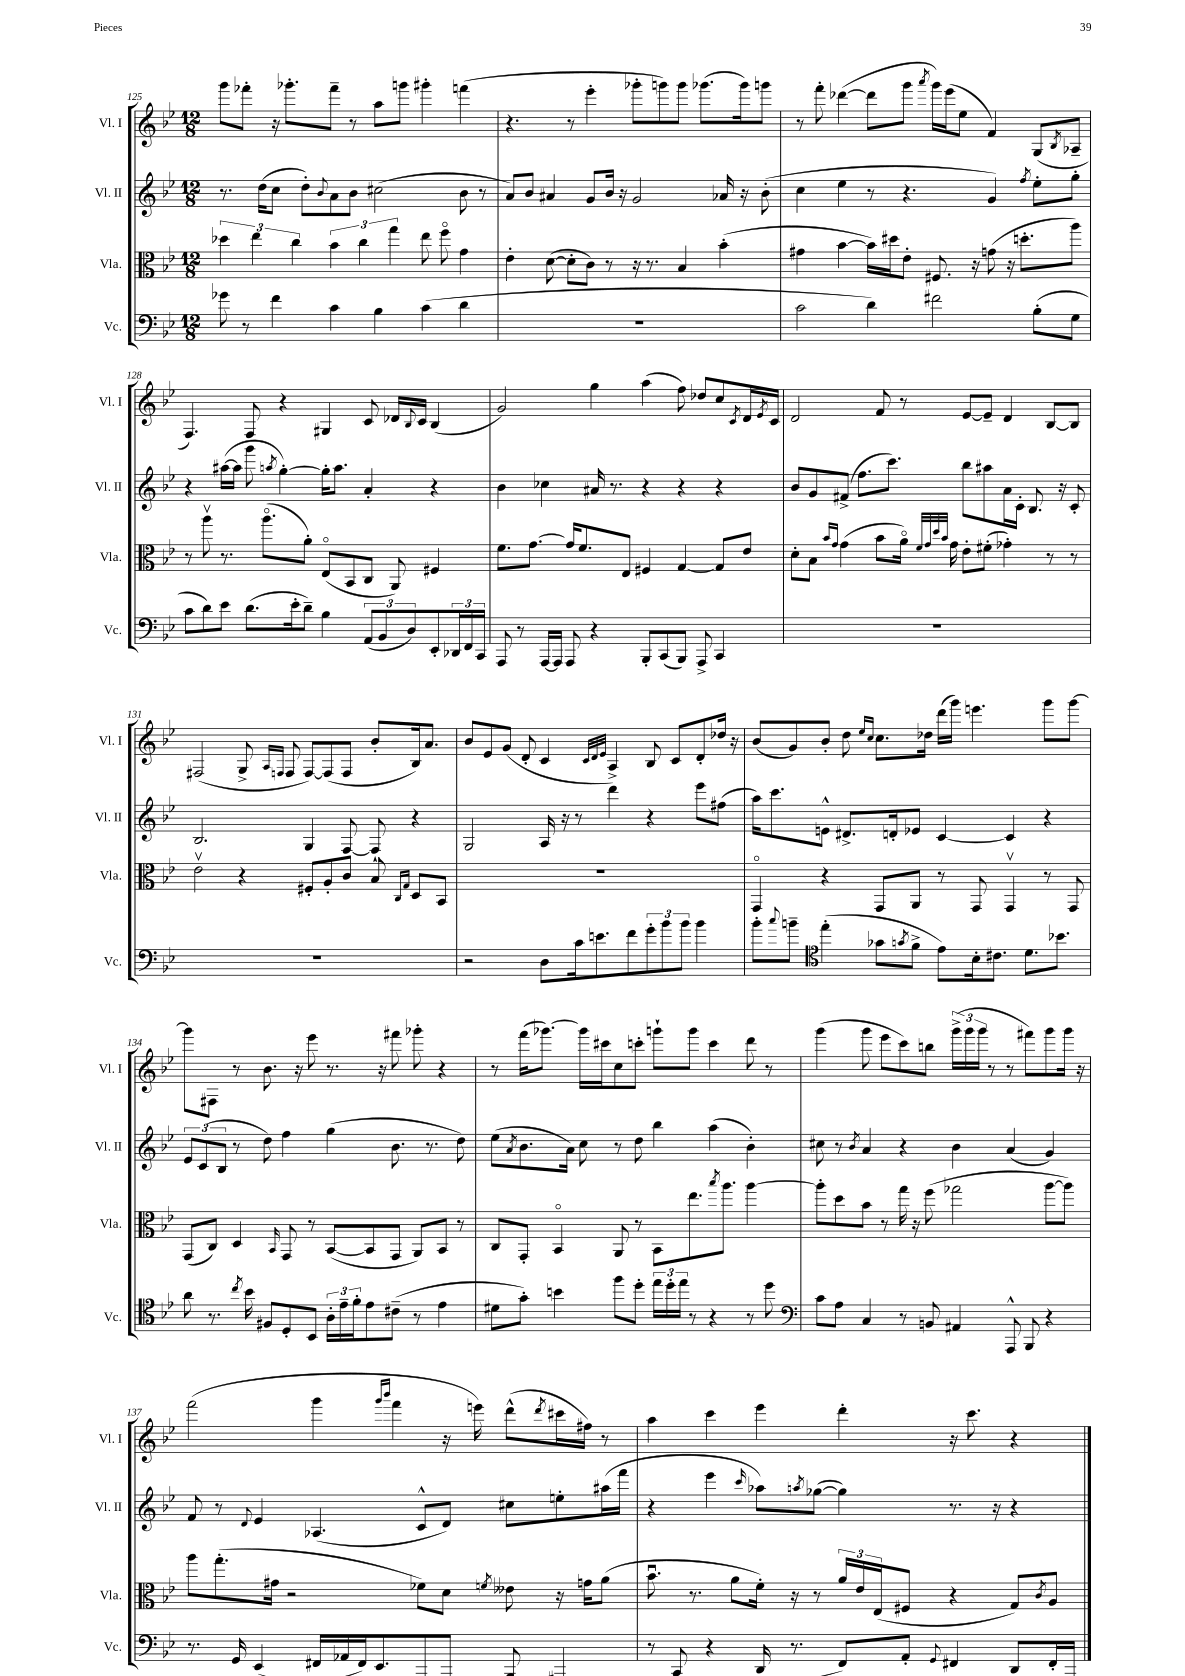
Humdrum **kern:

**kern	**kern	**kern	**kern
*part4	*part3	*part2	*part1
*staff4	*staff3	*staff2	*staff1
*I"Vc.	*I"Vla.	*I"Vl. II	*I"Vl. I
*I'Vc.	*I'Vla.	*I'Vl. II	*I'Vl. I
*clefF4	*clefC3	*clefG2	*clefG2
*k[b-e-]	*k[b-e-]	*k[b-e-]	*k[b-e-]
*M12/8	*M12/8	*M12/8	*M12/8
=125	=125	=125	=125
8g-X\	6dd-X\	8.r	8ggg\L
8r	.	.	8fff-X'\J
.	6ee-\	.	.
.	.	(16dd\KL	.
4f\	.	8cc\J	16r
.	.	.	8.ggg-X'\L
.	6cc\	.	.
.	.	8dd'\L)	.
.	.	8qqb-/	.
4c\	6b-\	8a\	8fff-~\J
.	.	8b-\J	8r
.	6cc\	.	.
4B-\	.	(2cc#X\	8aa\L
.	6gg\	.	.
.	.	.	8gggn\J
(4c\	8ee-\	.	4ggg#X'\
.	8ff\	.	.
4d\	4g\	8b-\	(4fffn\
.	.	8r	.
=126	=126	=126	=126
1.r	4e-'\	8a/L)	4.r
.	.	8b-/J	.
.	([8d\	4a#X/	.
.	8d'\L]	.	8r
.	8c\J)	8g/L	4eee-'\
.	8r	16b-/Jk	.
.	.	16r	.
.	16r	2g/	8ggg-X'\L
.	8.r	.	.
.	.	.	8gggn\)
.	4B-/	.	8ggg\J
.	.	.	(8.ggg-X\L
.	(4b-'\	16a-X/	.
.	.	16r	16ggg-\k)
.	.	(8b-'\	8gggn\J
=127	=127	=127	=127
2c\	4g#X\	4cc\	8r
.	.	.	8fff'\
.	[4b-\	4ee-\	([4ddd-X\
4d\)	16b-\LL])	8r	8ddd-\L]
.	16dd#X\J	.	.
.	8e-'\J	4.r	8ggg\J
.	.	.	8qaaa/
2f#X\	8.F#X/	.	16ggg\LL)
.	.	.	(16eee-\J
.	.	.	8ee-\J
.	16r	.	.
.	(8gn\	4g/)	4f/)
.	16r	.	.
.	8.ddn'\L	.	.
.	.	8qff/	.
(8B-'\L	.	8ee-'\L	(8G/L
.	.	.	8qB-/
8G\J	8aa\J)	8gg'\J	8A-X~/J
!!LO:LB:g=z
=128	=128	=128	=128
8c\L	8r	4r	4.F/)
8d\)	8aav\	.	.
8e-\J	8.r	([16aa#X\LL	.
.	.	16aa#\JJ]	.
(8.d\L	.	8ggg\	8F/
.	(8.aa\L	.	.
.	.	8qaan/	.
.	.	[4gg'\)	4r
16e-'\k	.	.	.
8d~\J)	8a'\J)	.	.
4B-\	(8E-/L	16gg'\KL]	4G#X/
.	.	8.aa\J	.
.	8BB-/	.	.
(12AA/L	8C/J	4a'/	8c/
12BB-/	.	.	.
.	8AA/)	.	16d-X/LL
12D/)	.	.	.
.	.	.	8qqB-/
.	.	.	16c/JJ
8EE-'/	4F#X/	4r	(4B-/
24DD-X/L	.	.	.
24FF/	.	.	.
24CC/JJ	.	.	.
=129	=129	=129	=129
8AAA/	8.f\L	4b-\	2g/)
8r	.	.	.
.	[8.g\J	.	.
[16AAA/LL	.	4cc-X\	.
16AAA/JJ]	.	.	.
8AAA/	16g/KL]	.	.
.	8.f/	.	.
4r	.	16a#X/	4gg\
.	.	8.r	.
.	8E-/J	.	.
8BBB-'/L	4F#X/	4r	(4aa\
(8CC/	.	.	.
8BBB-/J)	[4G/	4r	8ff\)
8AAA^/	.	.	8dd-X/L
4CC/	8G/L]	4r	8cc/
.	.	.	8qc/
.	8e-/J	.	16d/L
.	.	.	8qe-/
.	.	.	16c/JJ
=130	=130	=130	=130
1.r	8d'\L	8b-/L	2d/
.	8B-\J	8g/	.
.	16qqb-/LL	.	.
.	16qqg/JJ	.	.
.	(4g\	(8f#X^/J	.
.	.	8.ff\L	.
.	8b-\L	.	8f/
.	.	8.ccc\J)	.
.	16a\Jk)	.	8r
.	32qqf/LLL	.	.
.	32qqg/	.	.
.	32qqdd/	.	.
.	32qqb-/JJJ	.	.
.	16g\	.	.
.	8e-'\L	8bb-\L	[8e-/L
.	(8f#X'\J	8aa#X\	8e-~/J]
.	4g-X'\)	16a\L	4d/
.	.	16c'\JJ	.
.	.	8.B-/	.
.	8r	.	[8B-/L
.	.	16r	.
.	8r	8c'/	8B-/J]
!!LO:LB:g=z
=131	=131	=131	=131
1.r	2e-v\	2.B-/	(2F#X/
.	4r	.	8G^/
.	.	.	16qqA/LL
.	.	.	16qqFn/JJ
.	.	.	8F/
.	8F#X'/L	4G/	[8F/L)
.	8A'/	.	(8F/]
.	8c/J	[8F/	8F/J
.	8B-/	8F`/]	8b-'/L
.	16qqC/LL	.	.
.	16qqG/JJ	.	.
.	8D/L	4r	16B-/k)
.	.	.	8.a/J
.	8BB-/J	.	.
=132	=132	=132	=132
2r	1.r	2G/	8b-/L
.	.	.	8e-/
.	.	.	(8g/J
.	.	.	8d'/
8D\L	.	16A/	4c/
.	.	16r	.
16c\k	.	8r	.
8.en\	.	.	.
.	.	.	32qqc/LLL
.	.	.	32qqd/
.	.	.	32qqe-/JJJ
.	.	4ddd\	4A^/)
8f\	.	.	.
12g'\	.	4r	8B-/
12b-\	.	.	.
.	.	.	8c/L
12b-\J	.	.	.
4b-\	.	8eee-\L	8d'/
.	.	(8ff#X\J	16dd-X/Jk
.	.	.	16r
=133	=133	=133	=133
8b-'\L	4GG/	16aa\KL)	(8b-/L
.	.	8.ccc\	.
8qqcc/	.	.	.
8bn~\J	.	.	8g/)
*clefC4	*	*	*
(4ee-'\	4r	8en^^\J	8b-'/J
.	.	8.d#X^/L	8dd\
.	.	.	16qqee-/LL
.	.	.	16qqcc/JJ
8g-X\L	8GG/L	.	8.cc\L
.	.	16dn'/k	.
8qgn/	.	.	.
8f^\J	8AA/J	8e-X/J	.
.	.	.	16dd-X\Jk
8e-\L)	8r	[4c/	(16ddd\LL
.	.	.	16ggg\JJ)
16B-'\k	8GG/	.	4.eeen\
8.c#X\J	.	.	.
.	4GGv/	4c/]	.
8.d\L	.	.	.
.	8r	4r	8ggg\L
8.b-X\J	.	.	.
.	8GG/	.	[8ggg\J
!!LO:LB:g=z
=134	=134	=134	=134
8a\	(8GG/L	12e-/L	8ggg\L]
.	.	(12c/	.
8.r	8C/J)	.	8F#X\J
.	.	12B-/J	.
.	4D/	8r	8r
8qcc/	.	.	.
16b-\	.	.	.
8F#X/L	.	8dd\)	8.b-\
.	16qqBB-/	.	.
8D'/	8GG/	4ff\	.
.	.	.	16r
8BB-/J	8r	.	8eee-\
24A'\LL	([8BB-/L	(4gg\	8.r
24e-~\	.	.	.
24f'\J	.	.	.
8e-\	8BB-/]	.	.
.	.	.	16r
(8c#X~\J	8GG/J	8.b-\	8fff#X\
8r	8AA/L)	.	8ggg-X'\
.	.	8.r	.
4e-\	8BB-/J	.	4r
.	8r	8dd\)	.
=135	=135	=135	=135
8d#X\L	8C/L	(8ee-\L	8r
.	.	8qa/	.
8g'\J)	8GG'/J	8.b-\	(16fff\KL
.	.	.	[8.ggg-X\J)
4bn\	4BB-/	.	.
.	.	16a\Jk)	.
.	.	8cc\	16ggg-\LL]
.	.	.	16ccc#X\J
8ff\L	8AA/	8r	8cc\
8dd'\J	8r	8dd\	8cccn'\J
24ee-\LL	8BB-\L	4bb-\	8gggn`\L
24dd'\	.	.	.
24ee-\JJ	.	.	.
8r	8.ee-\	.	8ggg\J
4r	.	(4aa\	4ccc\
.	8qbb-/	.	.
.	8.aa\J	.	.
8r	[4aa\	4b-'\)	8ddd\
8dd\	.	.	8r
=136	=136	=136	=136
*clefF4	*	*	*
8c\L	8aa'\L]	8cc#X\	(4ggg\
8A\J	8dd\	8r	.
.	.	8qb-/	.
4C/	8b-\J	4a/	8ggg\
.	8r	.	8eee-\L
8r	16gg\	4r	8ccc\)
.	16r	.	.
8BBn/	(8ff\	.	8bbn\J
4AA#X/	2gg-X\	4b-\	(24ggg^\LL
.	.	.	24ggg\
.	.	.	24ggg\JJ
.	.	.	8r
8AAA^^/	.	(4a/	8r
8BBB-/	.	.	8fff#X\L)
4r	[8aa\L	4g/)	8ggg\
.	8aa\J])	.	16ggg\Jk
.	.	.	16r
!!LO:LB:g=z
=137	=137	=137	=137
8.r	8aa\L	8f/	(2fff\
.	(8.gg'\	8r	.
16GG/	.	.	.
.	.	8qqd/	.
(4EE-/	.	4e-/	.
.	16g#X\Jk	.	.
.	2r	.	.
16FF#X/LL	.	(4.A-X/	4ggg\
16AA-X/	.	.	.
16FF#/J)	.	.	.
8.EE-/	.	.	.
.	.	.	16qqggg/LL
.	.	.	16qqbbb-/JJ
.	.	.	4fff\
[8AAA/	8f-X\L)	8c^^/L	.
8AAA/J]	8d\J	8d/J)	16r
.	.	.	16eeen\)
.	8qfn/	.	.
8BBB-/	8e--X\	8cc#X\L	(8ddd^^\L
.	.	.	8qddd/
4AAA#X/	16r	8een'\	16ccc#X\L
.	16gn\KL	.	16ff#X\JJ)
.	(8a\J	(16aa#X\L	8r
.	.	16fff\JJ	.
=138	=138	=138	=138
8r	8.b-u\	4r	4aa\
(8CC/	.	.	.
.	8.r	.	.
4r	.	4eee-\	4ccc\
.	8a\L	.	.
.	.	16qqccc/	.
16DD/	16f'\Jk)	8aa-X\L)	4eee-\
8.r	16r	.	.
.	.	8qaan/	.
.	8r	([8gg-X\J	.
8FF/L)	24a/LL	4gg-\])	4ddd'\
.	24e-/	.	.
.	(24E-/J	.	.
8AA'/J	8F#X/J	.	.
8qqGG/	.	.	.
4FF#X/	4r	8.r	16r
.	.	.	8.ccc\
.	.	16r	.
8DD/L	8G/L)	4r	4r
.	8qc/	.	.
16FF#'/L	8A/J	.	.
16AAA'/JJ	.	.	.
==	==	==	==
*-	*-	*-	*-
